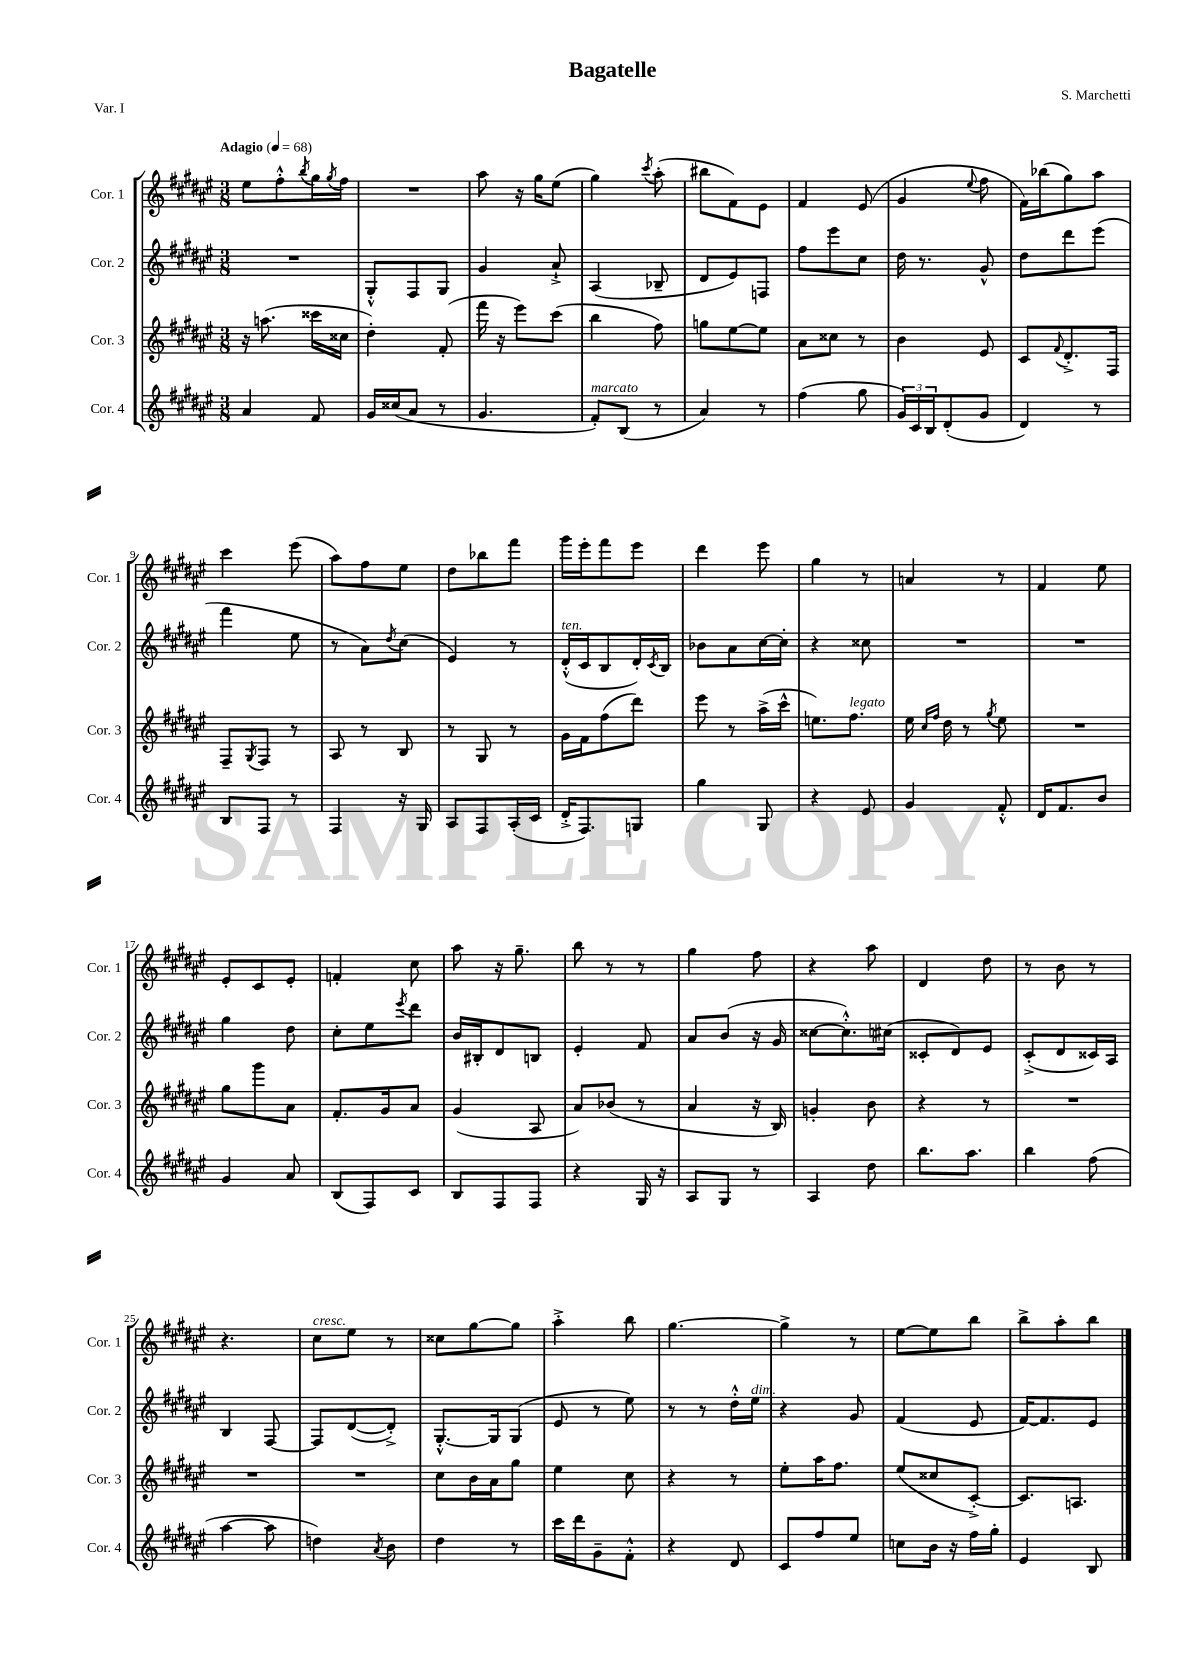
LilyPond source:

\header { title = "Bagatelle" composer = "S. Marchetti" piece = "Var. I" }
<<
\new StaffGroup <<
\new Staff = "s0" \with { instrumentName = "Cor. 1" shortInstrumentName = "Cor. 1" } {
    \clef treble \key fis \major \numericTimeSignature \time 3/8 \tempo "Adagio" 4 = 68
    eis''8 fis''8-.-^ \acciaccatura { b''8 } gis''16 \acciaccatura { gis''8 } fis''16 |
    R4. |
    ais''8 r16 gis''16 eis''8( |
    gis''4) \acciaccatura { cis'''8 } ais''8-.( |
    bis''8 fis'8) eis'8 |
    fis'4 eis'8( |
    gis'4 \appoggiatura { eis''8 } fis''8 |
    fis'16) bes''16( gis''8) ais''8 |
    cis'''4 eis'''8( |
    ais''8) fis''8 eis''8 |
    dis''8 bes''8 fis'''8 |
    gis'''16 eis'''16-. fis'''8 eis'''8 |
    dis'''4 eis'''8 |
    gis''4 r8 |
    a'4 r8 |
    fis'4 eis''8 |
    eis'8-. cis'8 eis'8-. |
    f'4-. cis''8 |
    ais''8 r16 gis''8.-- |
    b''8 r8 r8 |
    gis''4 fis''8 |
    r4 ais''8 |
    dis'4 dis''8 |
    r8 b'8 r8 |
    r4. |
    cis''8^\markup { \italic "cresc." } eis''8 r8 |
    cisis''8 gis''8~ gis''8 |
    ais''4-.-> b''8 |
    gis''4.~ |
    gis''4-> r8 |
    eis''8~ eis''8 b''8 |
    b''8-> ais''8-. b''8 \bar "|." |
}
\new Staff = "s1" \with { instrumentName = "Cor. 2" shortInstrumentName = "Cor. 2" } {
    \clef treble \key fis \major \numericTimeSignature \time 3/8
    R4. |
    gis8-.-^ fis8 gis8 |
    gis'4 ais'8-!-> |
    ais4( bes8-- |
    dis'8 eis'8) f8 |
    fis''8 eis'''8 cis''8 |
    dis''16 r8. gis'8-^ |
    dis''8 dis'''8 eis'''8( |
    fis'''4 eis''8 |
    r8 ais'8) \acciaccatura { dis''8 } cis''8( |
    eis'4) r8 |
    dis'16-.-^^\markup { \italic "ten." }( cis'16 b8 dis'16-.) \acciaccatura { cis'8 } b16 |
    bes'8 ais'8 cis''16~ cis''16-. |
    r4 cisis''8 |
    R4. |
    R4. |
    gis''4 dis''8 |
    cis''8-. eis''8 \acciaccatura { eis'''8 } dis'''8 |
    b'16 bis16-. dis'8 b8 |
    eis'4-. fis'8 |
    ais'8 b'8( r16 gis'16 |
    cisis''8~ cisis''8.-.-^) cis''16( |
    cisis'8-. dis'8) eis'8 |
    cis'8-.->( dis'8 cisis'16) ais16 |
    b4 fis8~ |
    fis8 dis'8~( dis'8-.->) |
    gis8.~-.-^ gis16 gis8( |
    eis'8 r8 eis''8) |
    r8 r8 dis''16-.-^ eis''16^\markup { \italic "dim." } |
    r4 gis'8 |
    fis'4( eis'8 |
    fis'16~) fis'8. eis'8 \bar "|." |
}
\new Staff = "s2" \with { instrumentName = "Cor. 3" shortInstrumentName = "Cor. 3" } {
    \clef treble \key fis \major \numericTimeSignature \time 3/8
    r16 a''8.( cisis'''16 cisis''16 |
    dis''4-.) fis'8-.( |
    fis'''16 r16 eis'''8) cis'''8( |
    b''4 fis''8) |
    g''8 eis''8~ eis''8 |
    ais'8 cisis''8 r8 |
    b'4 eis'8 |
    cis'8 \appoggiatura { fis'8 } dis'8.-.-> fis16 |
    fis8-- \acciaccatura { gis8 } fis8 r8 |
    ais8 r8 b8 |
    r8 gis8 r8 |
    gis'16 fis'16 fis''8( dis'''8) |
    eis'''8 r8 ais''16->( cis'''16-^ |
    e''8.) fis''8.^\markup { \italic "legato" } |
    eis''16 \grace { cis''16 fis''16 } dis''16 r8 \acciaccatura { gis''8 } eis''8 |
    R4. |
    gis''8 gis'''8 ais'8 |
    fis'8.-. gis'16 ais'8 |
    gis'4( ais8 |
    ais'8) bes'8( r8 |
    ais'4 r16 b16) |
    g'4-. b'8 |
    r4 r8 |
    R4. |
    R4. |
    R4. |
    cis''8 b'16 ais'16 gis''8 |
    eis''4 cis''8 |
    r4 r8 |
    eis''8-. ais''16 fis''8. |
    eis''8( cisis''8 cis'8~-.->) |
    cis'8. a8. \bar "|." |
}
\new Staff = "s3" \with { instrumentName = "Cor. 4" shortInstrumentName = "Cor. 4" } {
    \clef treble \key fis \major \numericTimeSignature \time 3/8
    ais'4 fis'8 |
    gis'16 cisis''16( ais'8 r8 |
    gis'4. |
    fis'8-.^\markup { \italic "marcato" }) b8( r8 |
    ais'4) r8 |
    fis''4( gis''8 |
    \tuplet 3/2 { gis'16) cis'16 b16 } dis'8-.( gis'8 |
    dis'4) r8 |
    b8 fis8 r8 |
    fis4 r16 gis16 |
    ais8 fis8 ais16-.( cis'16 |
    dis'16-.-> fis8.) g8 |
    gis''4 gis8 |
    r4 eis'8 |
    gis'4 fis'8-.-^ |
    dis'16 fis'8. b'8 |
    gis'4 ais'8 |
    b8( fis8) cis'8 |
    b8 fis8 fis8 |
    r4 gis16 r16 |
    ais8 gis8 r8 |
    ais4 dis''8 |
    b''8. ais''8. |
    b''4 fis''8( |
    ais''4~ ais''8 |
    d''4) \acciaccatura { ais'8 } b'8 |
    dis''4 r8 |
    cis'''16 dis'''16 gis'8-- fis'8-.-^ |
    r4 dis'8 |
    cis'8 fis''8 eis''8 |
    c''8 b'16 r16 fis''16 gis''16-. |
    eis'4 b8 \bar "|." |
}
>>
>>
